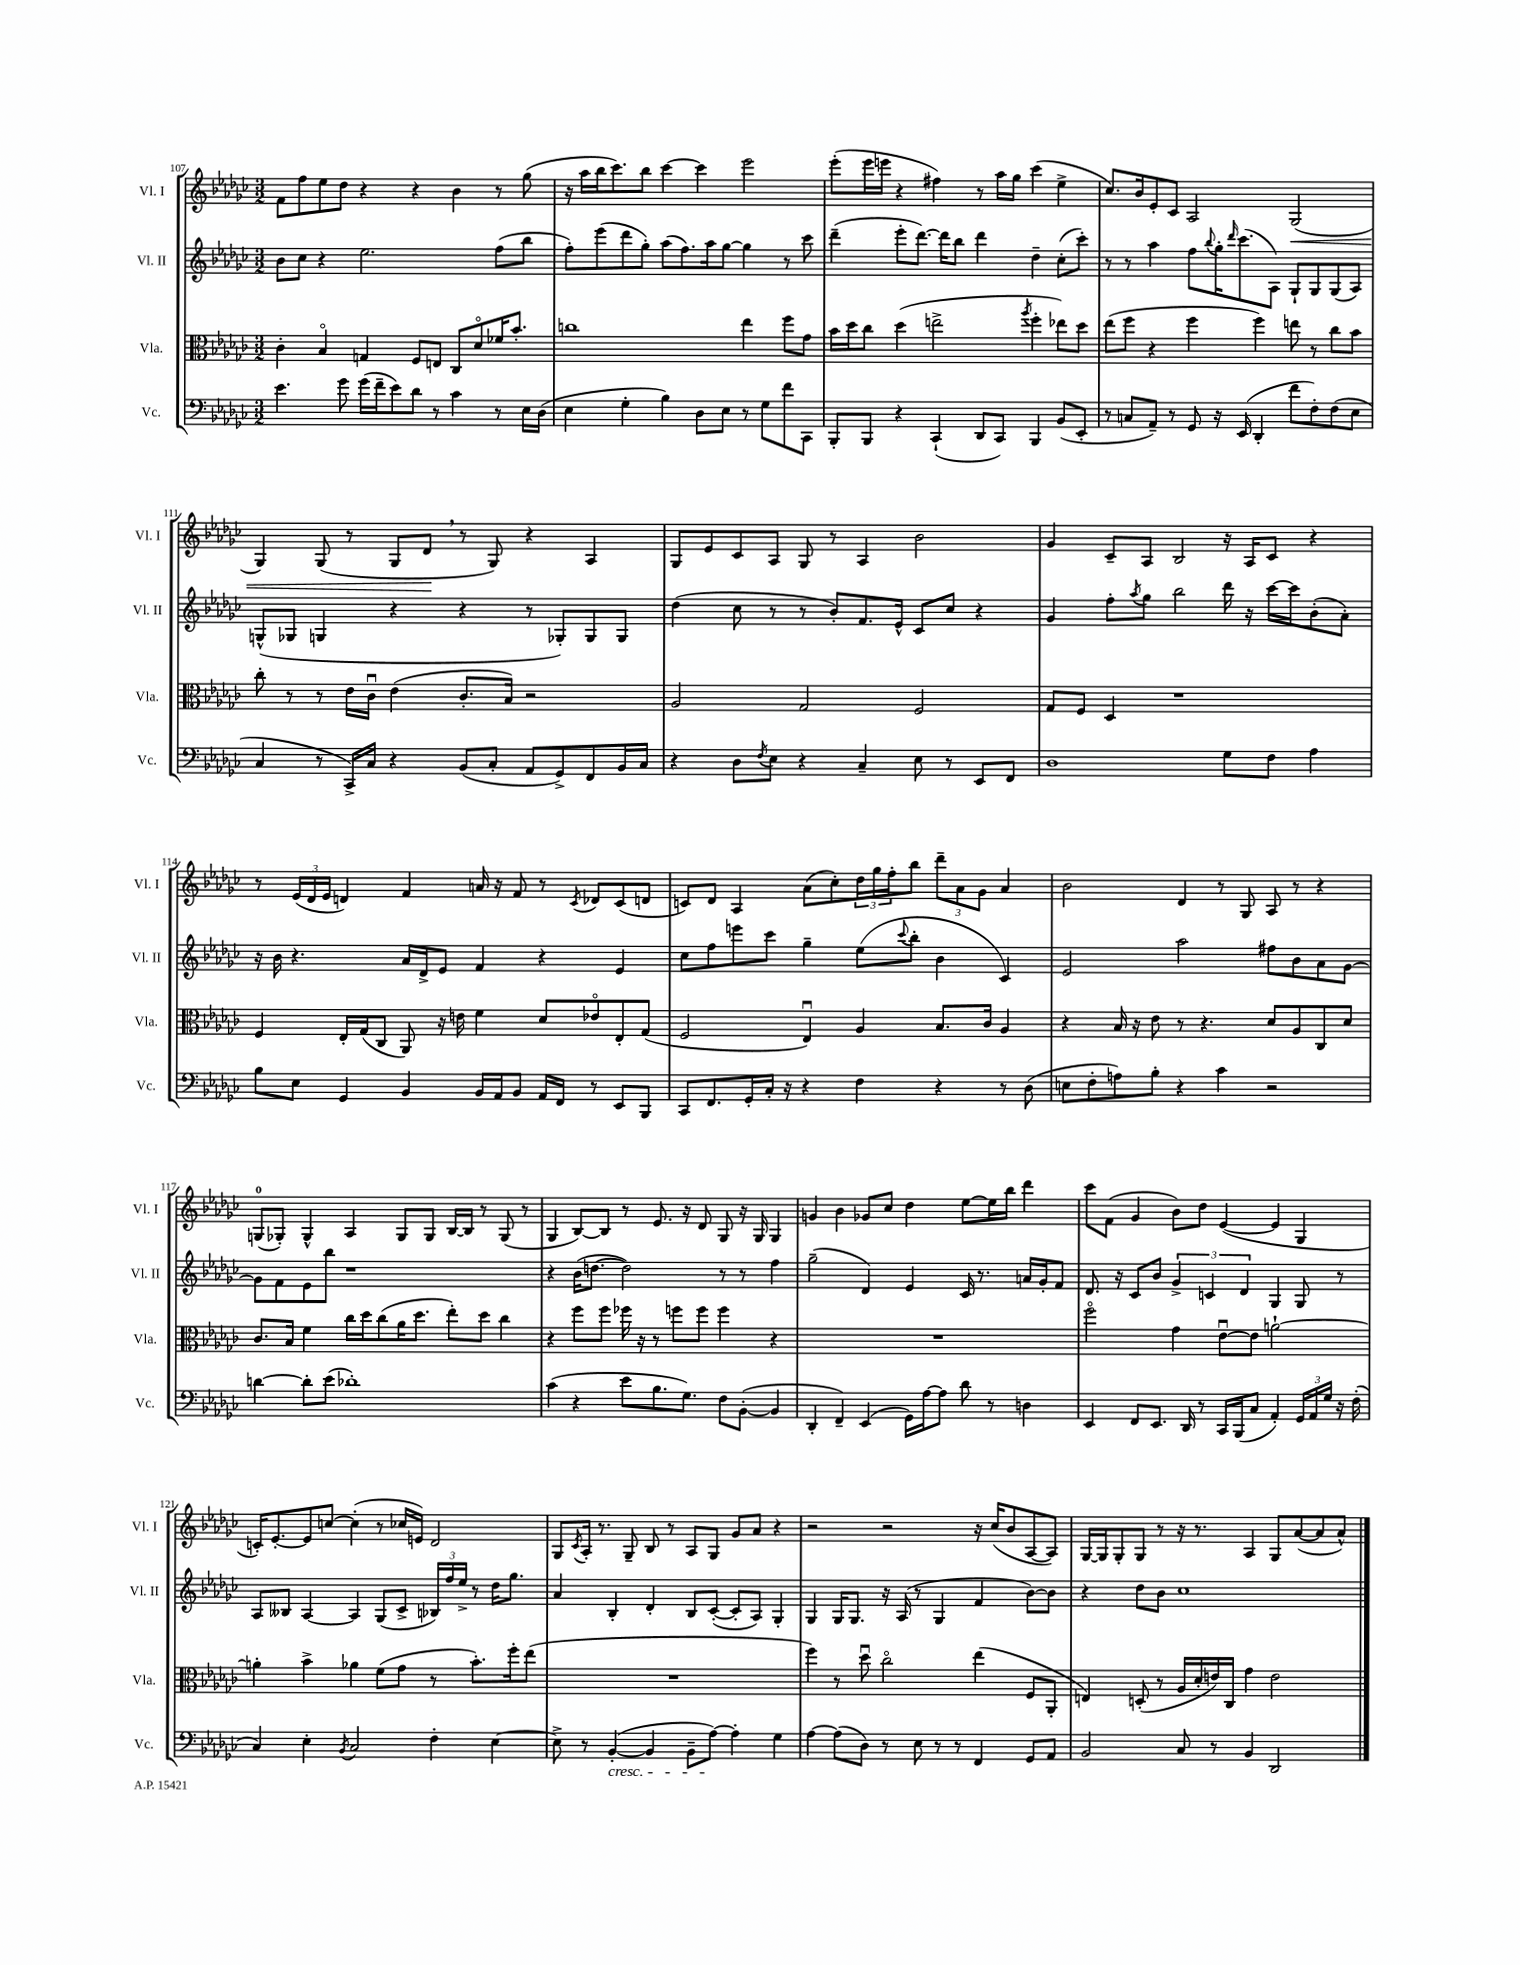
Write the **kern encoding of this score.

**kern	**kern	**kern	**kern
*staff4	*staff3	*staff2	*staff1
*clefF4	*clefC3	*clefG2	*clefG2
*k[b-e-a-d-g-c-]	*k[b-e-a-d-g-c-]	*k[b-e-a-d-g-c-]	*k[b-e-a-d-g-c-]
*M3/2	*M3/2	*M3/2	*M3/2
4.e-\	4c-'\	8b-\L	8f\L
.	.	8cc-\J	8ff\
.	4B-o/	4r	8ee-\
8g-\	.	.	8dd-\J
(16g-\LL	4G/	2.ee-\	4r
16f~\J	.	.	.
8e-\)	.	.	.
8d-\J	8F/L	.	4r
8r	8E/J	.	.
4c-\	8C-/L	.	4b-\
.	8d-o/	.	.
8r	16f-/K	(8ff\L	8r
.	8.b-'/J	.	.
16E-\LL	.	8bb-\J	(8gg-\
(16D-\JJ	.	.	.
=	=	=	=
4E-\	1cc	8ff'\L)	16r
.	.	.	16aa-\LL
.	.	(8eee-\	16bb-\J
.	.	.	8.ccc-\)
4G-'\	.	8ddd-\	.
.	.	8gg-'\J)	8bb-\J
4B-\)	.	(8aa-\L	[4ccc-\
.	.	8.ff\)	.
8D-\L	.	.	4ccc-\]
.	.	16aa-\k	.
8E-\J	.	[8gg-\J	.
8r	4ee-\	4gg-\]	2eee-\
8G-\L	.	.	.
8f\	8ff\L	8r	.
8CC-\J	8g-\J	8ccc-\	.
=	=	=	=
8BBB-'/L	16b-\LL	(4ddd-~\	(8eee-'\L
.	16dd-\J	.	.
8BBB-/J	8cc-\J	.	16eee-\L
.	.	.	16eee\JJ
4r	(4dd-\	8eee-'\L	4r
.	.	[8.ddd-\J)	.
(4CC-`/	2ee^\	.	4ff#\)
.	.	16ddd-\]LK	.
.	.	8bb-\J	.
8DD-/L	.	4ddd-\	8r
8CC-/J)	.	.	16aa-\LL
.	.	.	16gg-\JJ
.	8qaa-/	.	.
4BBB-/	4ff'\	4dd-~\	(4ccc-\
(8BB-/L	8ee-\L)	(8cc-'\L	4ee-^\
8EE-'/J	8dd-\J	8ccc-'\J)	.
=	=	=	=
8r	(8ee-\L	8r	8.cc-/L)
8C/L	8ff\J	8r	.
.	.	.	16b-/k
8AA-~/J)	4r	4aa-\	8e-'/
8r	.	.	8c-/J
8GG-/	4ff\	8ff\L	2A-/
.	.	8qqbb-/	.
16r	.	16gg-'\K	.
.	.	16qqddd-/	.
(16EE-/	.	(8.ccc-\	.
4DD-'/	4ff\)	.	.
.	.	8A-\J)	.
8f\L	8ee\	8G-`/L	(2G-/
8F'\)	8r	8G-/	.
(8F\	8cc-\L	(8G-/	.
8E-\J	8b-\J	8A-/J)	.
=	=	=	=
4C-/	8cc-'\	(8G^^/L	4G-/)
.	8r	8G-/J	.
8r	8r	4G/	(8G-/
16CC-^/LL)	16e-\LL	.	8r
16C-/JJ	16c-u\JJ	.	.
4r	(4e-\	4r	8G-/L
.	.	.	8d-/J
(8BB-/L	8.c-'/L	4r	8r
8C-'/J	.	.	8G-/)
.	16B-/Jk)	.	.
8AA-/L	2r	8r	4r
8GG-^/)	.	8G-'/L)	.
8FF/	.	8G-/	4A-/
16BB-/L	.	8G-/J	.
16C-/JJ	.	.	.
=	=	=	=
4r	2A-/	(4dd-\	8G-/L
.	.	.	8e-/
8D-\L	.	8cc-\	8c-/
8qF/	.	.	.
8E-\J	.	8r	8A-/J
4r	2G-/	8r	8G-/
.	.	8b-'/L)	8r
4C-~/	.	8.f/	4A-/
.	.	16e-^^/Jk	.
8E-\	2F/	8c-/L	2b-\
8r	.	8cc-/J	.
8EE-/L	.	4r	.
8FF/J	.	.	.
=	=	=	=
1D-	8G-/L	4g-/	4g-/
.	8F/J	.	.
.	4D-/	8ff'\L	8c-~/L
.	.	8qaa-/	.
.	.	8gg-\J	8A-/J
.	1r	2bb-\	2B-/
8G-\L	.	16ddd-\	16r
.	.	16r	16A-/LK
8F\J	.	[16ccc-\LL	8c-/J
.	.	16ccc-\]J	.
4A-\	.	(8b-'\	4r
.	.	8a-'\J)	.
=	=	=	=
8B-\L	4F/	16r	8r
.	.	16b-\	.
8E-\J	.	4.r	(24e-/LL
.	.	.	24d-/
.	.	.	24e-/JJ
4GG-/	16E-'/LL	.	4d/)
.	(16G-/J	.	.
.	8C-/J	.	.
4BB-/	8AA-/)	16a-/LL	4f/
.	.	16d-^/J	.
.	16r	8e-/J	.
.	16e\	.	.
16BB-/LL	4f\	4f/	16a/
16AA-/J	.	.	16r
8BB-/J	.	.	8f/
16AA-/LL	8d-/L	4r	8r
16FF/JJ	.	.	.
.	.	.	8qc-/
8r	8e-o/	.	8d-/L
8EE-/L	8E-'/	4e-/	(8c-/
8BBB-/J	(8G-/J	.	8d/J
=	=	=	=
8CC-/L	2F/	8cc-\L	8c/L)
8.FF/	.	8ff\	8d-/J
.	.	8eee\	4A-/
16GG-'/L	.	.	.
16C-'/JJ	.	8ccc-\J	.
16r	.	.	.
4r	4E-u/)	4gg-~\	(8a-\L
.	.	.	8cc-'\)
4F\	4A-/	(8ee-\L	24dd-\L
.	.	.	24gg-\
.	.	.	24ff'\J
.	.	8qqccc-/	.
.	.	8bb-'\J	8bb-\J
4r	8.B-/L	4b-\	12ddd-~\L
.	.	.	12a-\
.	.	.	12g-\J
.	16c-/Jk	.	.
8r	4A-/	4c-/)	4a-/
(8D-\	.	.	.
=	=	=	=
8E\L	4r	2e-/	2b-\
8F'\	.	.	.
8A\)	16B-/	.	.
.	16r	.	.
8B-'\J	8e-\	.	.
4r	8r	2aa-\	4d-/
.	4.r	.	.
4c-\	.	.	8r
.	.	.	8G-/
2r	8d-/L	8ff#\L	8A-/
.	8A-/	8b-\	8r
.	8C-/	8a-\	4r
.	8d-/J	[8g-\J	.
=	=	=	=
[4d\	8.c-/L	8g-\]L	(8G/L
.	.	8f\	8G-'/J)
.	16B-/Jk	.	.
8d'\]L	4f\	8e-\	4G-^^/
(8e-\J	.	8bb-\J	.
1d-')	16cc-\LL	1r	4A-/
.	16dd-\J	.	.
.	(8cc-\	.	.
.	16a-\K	.	8G-/L
.	8.dd-\J	.	.
.	.	.	8G-/J
.	8ee-'\L)	.	[16B-/LL
.	.	.	16B-/]JJ
.	8dd-\J	.	8r
.	4cc-\	.	(8G-/
.	.	.	8r
=	=	=	=
(4c-\	4r	4r	4G-/
4r	8ff\L	(16b-\LK	[8B-/L)
.	.	[8.dd\J	.
.	8ff\J	.	8B-/]J
8e-\L	16ff-\	2dd\])	8r
.	16r	.	.
8.B-\	8r	.	8.e-/
.	8ff\L	.	.
8.G-\J)	.	.	16r
.	8ff\J	.	8d-/
8F\L	4ff\	8r	8G-/
([8BB-'\J	.	8r	16r
.	.	.	16G-/
4BB-/]	4r	4ff\	4G-/
=	=	=	=
4DD-'/	1.r	(2gg-~\	4g/
4FF~/)	.	.	4b-\
(4EE-/	.	4d-/)	8g-/L
.	.	.	8cc-/J
16GG-\LL)	.	4e-/	4dd-\
[16A-\J	.	.	.
8A-\]J	.	.	.
8d-\	.	16c-/	[8ee-\L
.	.	8.r	.
8r	.	.	16ee-\]L
.	.	.	16bb-\JJ
4D\	.	16a/LL	4ddd-\
.	.	16g-'/J	.
.	.	8f/J	.
=	=	=	=
4EE-/	2ffo\	8.d-/	8ccc-\L
.	.	.	(8f\J
.	.	16r	.
8FF/L	.	8c-/L	4g-/
8.EE-/J	.	8b-/J	.
.	4g-\	6g-^/	8b-\L)
16DD-/	.	.	.
8r	.	.	8dd-\J
.	.	6c/	.
16CC-/LL	[8e-u\L	.	([4e-/
(16BBB-/J	.	.	.
.	.	6d-/	.
8C-/J	8e-\]J	.	.
4AA-'/)	[2a`\	4G-/	4e-/]
24GG-/LL	.	8G-/	4G-/
24AA-/	.	.	.
24G-/JJ	.	.	.
16r	.	8r	.
(16F'\	.	.	.
=	=	=	=
4C-/)	4a'\]	8A-/L	16c'/LK)
.	.	.	[8.e-'/
.	.	8B--/J	.
4E-'\	4b-^\	[4A-/	8e-/]
.	.	.	[8cc/J
8qBB-/	.	.	.
2C-/	4a-\	4A-/]	(4cc'\]
.	(8f\L	(8G-/L	8r
.	8g-\J	8c-^/J	16cc-/LL
.	.	.	16e/JJ)
4F'\	8r	24B-/LL)	2d-/
.	.	24ff/	.
.	.	24ee-^/JJ	.
.	8.b-'\L)	8r	.
[4E-\	.	16dd-\LK	.
.	16ff'\k	8.gg-\J	.
.	(8ee-\J	.	.
=	=	=	=
8E-^\]	1.r	4a-/	8G-/L
.	.	.	8qc-/
8r	.	.	16A-'/Jk
.	.	.	8.r
([4BB-'/	.	4B-'/	.
.	.	.	8G-~/
4BB-/]	.	4d-'/	8B-/
.	.	.	8r
8BB-~\L	.	8B-/L	8A-/L
[8A-\J)	.	([8c-'/J	8G-/J
4A-'\]	.	8c-'/]L	8g-/L
.	.	8A-/J)	8a-/J
4G-\	.	4G-'/	4r
=	=	=	=
[4A-\	4ff\)	4G-/	2r
(8A-\]L	8r	16G-/LK	.
.	.	8.G-/J	.
8D-\J)	8dd-u\	.	.
8r	2cc-o\	16r	2r
.	.	(16A-/	.
8E-\	.	8r	.
8r	.	4G-/	.
8r	.	.	.
4FF/	(4ee-\	4f/	16r
.	.	.	(16cc-/LK
.	.	.	8b-/
8GG-/L	8F/L	[8b-\L)	[8A-/
8AA-/J	8AA-'/J	8b-\]J	8A-/]J)
=	=	=	=
2BB-/	4E/)	4r	[16G-/LL
.	.	.	16G-/]J
.	.	.	8G-'/
.	(8D'/	8dd-\L	8G-/J
.	8r	8b-\J	8r
8C-/	16A-/LL	1cc-	16r
.	16d-'/	.	8.r
8r	16e/)	.	.
.	16C-/JJ	.	.
4BB-/	4g-\	.	4A-/
2DD-/	2e\	.	8G-/L
.	.	.	([8a-/
.	.	.	8a-/]
.	.	.	8a-^^/J)
==	==	==	==
*-	*-	*-	*-
